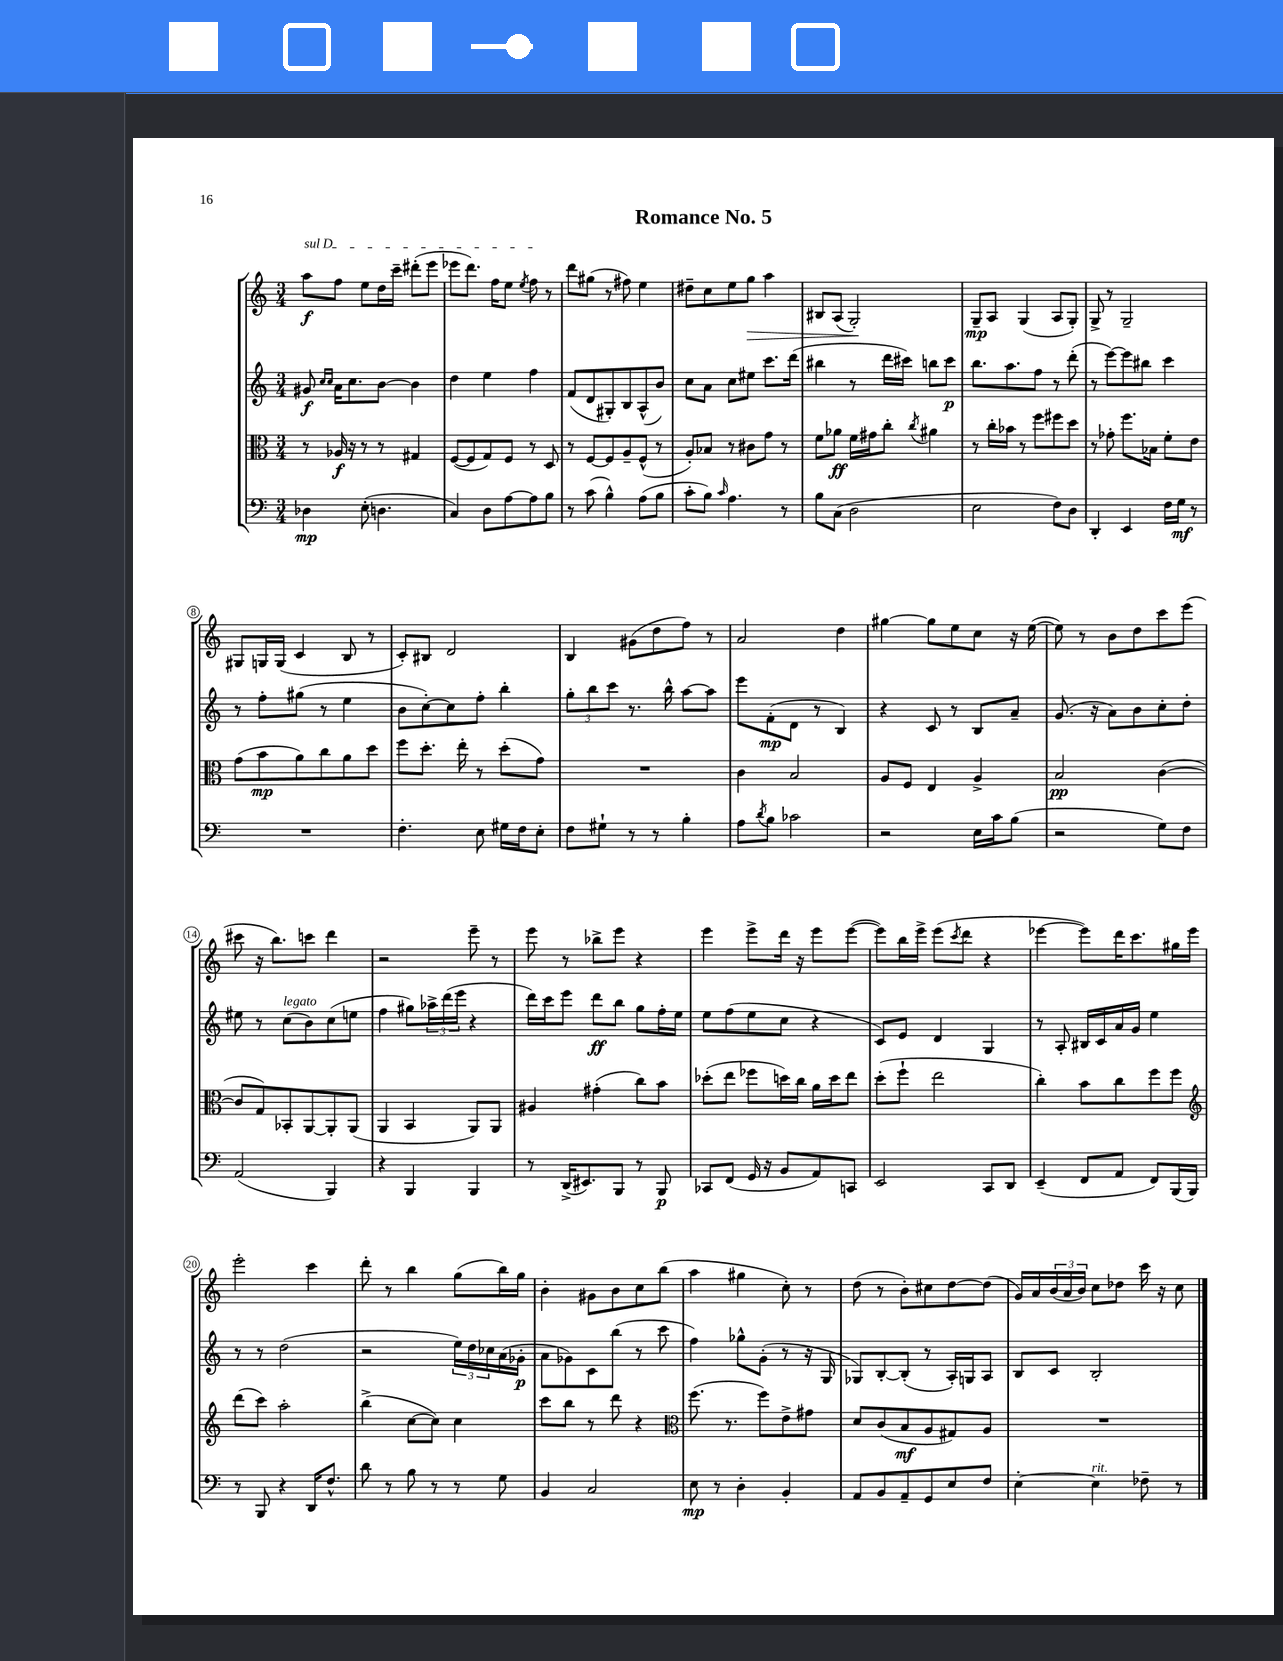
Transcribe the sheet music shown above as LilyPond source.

\header { title = "Romance No. 5" }
<<
\new StaffGroup <<
\new Staff = "s0" {
    \clef treble \key c \major \numericTimeSignature \time 3/4
    \once \override TextSpanner.bound-details.left.text = \markup { \italic "sul D" } a''8\f\startTextSpan f''8 e''8 d''16 c'''16-- dis'''8-.( e'''8 |
    ees'''8 d'''8.) f''16 e''8 \acciaccatura { e''8 } f''8\stopTextSpan r8 |
    d'''8 gis''8( r8 fis''8) e''4 |
    dis''8-- c''8 e''8 g''8\> a''4 |
    bis8 a8( g2-.\!) |
    g8--\mp a8 g4( a8 g8-.) |
    g8-> r8 g2-- |
    gis8 g16 g16( c'4 b8 r8 |
    c'8-.) bis8 d'2 |
    b4 gis'8( d''8 f''8) r8 |
    a'2 d''4 |
    gis''4~ gis''8 e''8 c''8 r16 e''16~( |
    e''8) r8 b'8 d''8 c'''8 e'''8( |
    cis'''8 r16 b''8.) c'''8 d'''4 |
    r2 e'''8-- r8 |
    e'''8 r8 bes''8-> e'''8 r4 |
    e'''4 e'''8-> d'''16 r16 e'''8 e'''8~( |
    e'''8) b''16 e'''16-> e'''8( \acciaccatura { c'''8 } d'''8 r4 |
    ees'''4~ ees'''8) d'''16 c'''8. gis''16 ees'''16 |
    e'''2-. c'''4 |
    d'''8-. r8 b''4 g''8( b''16) g''16 |
    b'4-. gis'8 b'8 c''8 b''8( |
    a''4 gis''4 c''8-.) r8 |
    d''8( r8 b'8-.) cis''8 d''8~ d''8( |
    g'16) a'16 \tuplet 3/2 { b'16( a'16 b'16) } c''8 des''8 c'''16 r16 c''8 \bar "|." |
}
\new Staff = "s1" {
    \clef treble \key c \major \numericTimeSignature \time 3/4
    gis'8\f \grace { c''16 c''16 } a'16 c''8. b'8~ b'4 |
    d''4 e''4 f''4 |
    f'8( d'8 gis8-.) b8 a8-^( b'8) |
    c''8 a'8 c''8 eis''8 c'''8. d'''16( |
    bis''4 r8 d'''16 cis'''16) b''8 cis'''8\p |
    b''8. a''8. f''8 r8 d'''8-.( |
    r8 e'''8~) e'''8 bis''8 c'''4 |
    r8 f''8-. gis''8( r8 e''4 |
    b'8 c''8~-.) c''8 f''8-. b''4-. |
    \tuplet 3/2 { g''8-. b''8 c'''8 } r8. b''16-^ a''8~ a''8 |
    e'''8 f'8-.\mp( d'8 r8 b4) |
    r4 c'8 r8 b8 a'8-- |
    g'8.( r16 a'8) b'8 c''8-. d''8-. |
    eis''8 r8 c''8^\markup { \italic "legato" }( b'8) c''8( e''8 |
    f''4 gis''8) \tuplet 3/2 { aes''16-> d'''16( e'''16 } r4 |
    d'''16) c'''16 e'''8 d'''8\ff b''8 g''8 f''16-. e''16 |
    e''8 f''8( e''8 c''8 r4 |
    c'8) e'8 d'4 g4 |
    r8 a8-. bis16 c'16 a'16 g'16 e''4 |
    r8 r8 d''2( |
    r2 \tuplet 3/2 { e''16) d''16 ces''16 } a'16( ges'16-.\p |
    a'8 ges'8) c'8 b''8( r8 c'''8 |
    f''4) ges''8-^ g'8-.( r8 r16 g16 |
    ges8) b8~-. b8-.( r8 a16-.) g16 a8 |
    b8 c'8 b2-. \bar "|." |
}
\new Staff = "s2" {
    \clef alto \key c \major \numericTimeSignature \time 3/4
    r8 aes16\f r16 r8 r8 gis4 |
    f8~( f8 g8) f8 r8 d8 |
    r8 f8~ f8 a8-- f8-^( r8 |
    a8-.) bes8 r8 cis'8 g'8 r8 |
    f'8 aes'8\ff f'16 gis'16 c''8-. \acciaccatura { c''8 } ais'4 |
    r8 c''16-. bes'16 r8 f''8 fis''8 d''8 |
    r8 ges'8-. f''8. bes16 f'8-. e'8 |
    g'8( b'8\mp a'8) c''8 a'8 d''8 |
    f''8 d''8.-. e''16-. r8 d''8-.( g'8) |
    R2. |
    c'4 b2 |
    a8 f8 e4 a4-> |
    b2\pp c'4~( |
    c'8 g8) bes,8-. a,8~ a,8-. a,8( |
    a,4 b,4 a,8) a,8 |
    ais4 gis'4-.( c''8) b'8 |
    des''8-.( e''8 fes''8 d''16) c''16 a'16 d''16 e''8 |
    d''8-.( f''8-! e''2 |
    c''4-.) b'8 c''8 f''8 f''8 |
    \clef treble d'''8( c'''8) a''2-. |
    b''4->( c''8~ c''8) c''4 |
    c'''8 b''8 r8 d'''8 r4 |
    \clef alto f''8.( r8. f''8) e'8-> gis'8 |
    d'8 c'8( b8\mf a8 gis8) a8 |
    R2. \bar "|." |
}
\new Staff = "s3" {
    \clef bass \key c \major \numericTimeSignature \time 3/4
    des4\mp e8-.( d4. |
    c4) d8 a8~ a8 b8 |
    r8 c'8( b4-^) a8( b8 |
    c'8-. b8) \grace { c'16 } a4. r8 |
    b8 c8( d2 |
    e2 f8) d8 |
    d,4-. e,4 f16 g16\mf r8 |
    R2. |
    f4.-. e8 gis16 f16 e8-. |
    f8 gis8-! r8 r8 b4-. |
    a8 \acciaccatura { d'8 } b8 ces'2 |
    r2 e16 c'16 b8( |
    r2 g8) f8 |
    a,2( b,,4) |
    r4 b,,4 b,,4 |
    r8 d,16->( eis,8.) b,,8 r8 b,,8\p |
    ces,8 f,8( g,16 r16 b,8 a,8) c,8 |
    e,2 c,8 d,8 |
    e,4--( f,8 a,8 f,8) b,,16( b,,16) |
    r8 b,,8 r4 d,16 f8.-^ |
    d'8 r8 b8 r8 r8 g8 |
    b,4 c2 |
    e8\mp r8 d4-. b,4-. |
    a,8 b,8 a,8-- g,8 e8 f8 |
    e4~-. e4^\markup { \italic "rit." } fes8-- r8 \bar "|." |
}
>>
>>
\layout { \context { \Score \override BarNumber.stencil = #(make-stencil-circler 0.1 0.3 ly:text-interface::print) } }
